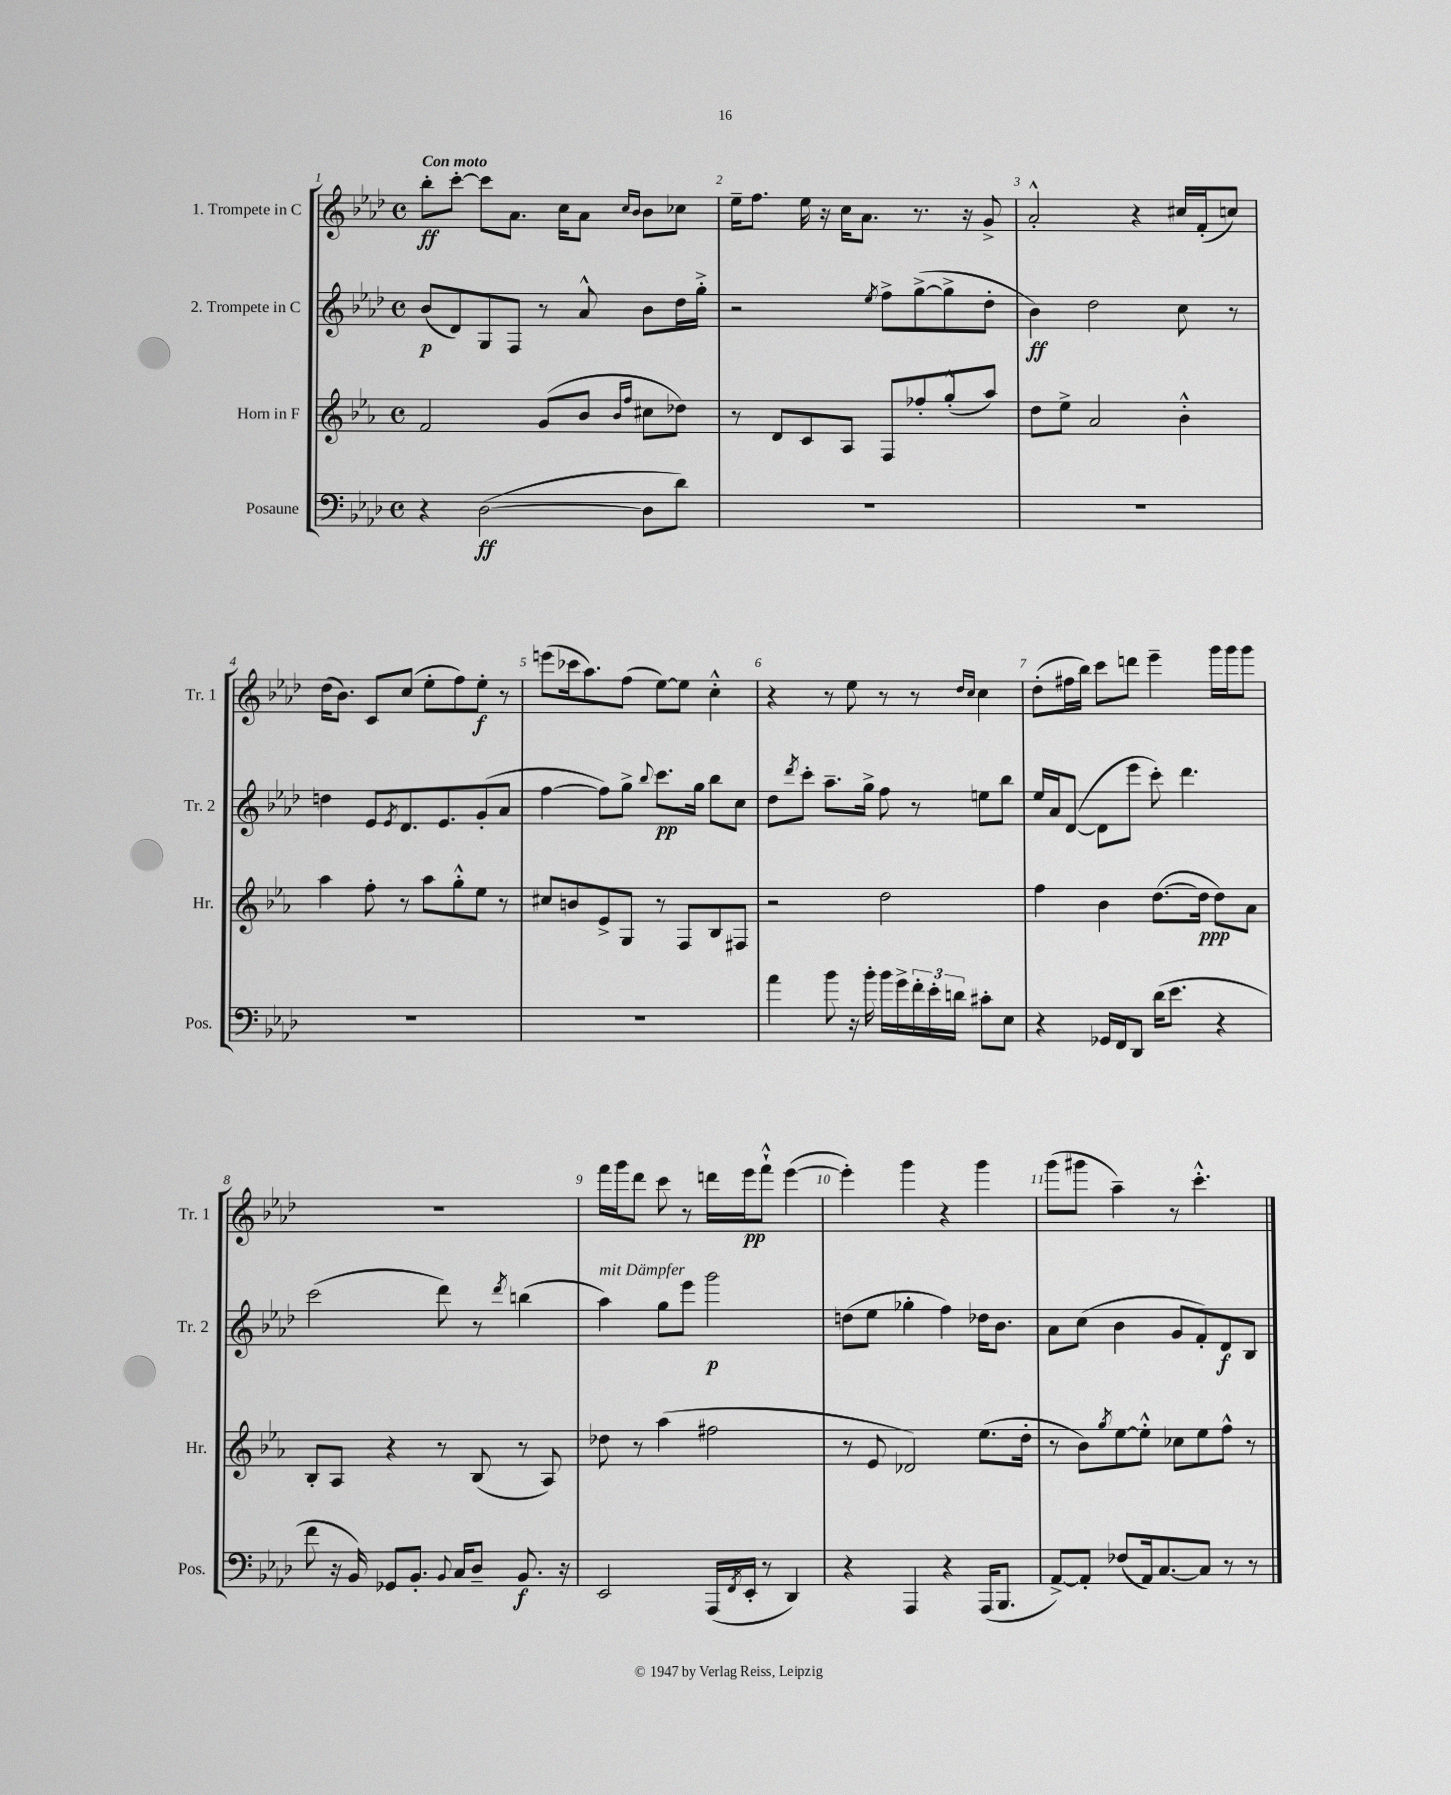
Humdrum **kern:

**kern	**dynam	**kern	**dynam	**kern	**dynam	**kern	**dynam
*part4	*part4	*part3	*part3	*part2	*part2	*part1	*part1
*staff4	*staff4	*staff3	*staff3	*staff2	*staff2	*staff1	*staff1
*I"Posaune	*	*I"Horn in F	*	*I"2. Trompete in C	*	*I"1. Trompete in C	*
*I'Pos.	*	*I'Hr.	*	*I'Tr. 2	*	*I'Tr. 1	*
*clefF4	*	*clefG2	*	*clefG2	*	*clefG2	*
*k[b-e-a-d-]	*	*k[b-e-a-]	*	*k[b-e-a-d-]	*	*k[b-e-a-d-]	*
*M4/4	*	*M4/4	*	*M4/4	*	*M4/4	*
*met(c)	*	*met(c)	*	*met(c)	*	*met(c)	*
=1	=1	=1	=1	=1	=1	=1	=1
!	!	!	!	!	!	!LO:TX:a:B:t=Con moto	!
4r	.	2f/	.	(8b-/L	p	8bb-'\L	ff
.	.	.	.	8d-/)	.	[8ccc'\J	.
([2D-\	ff	.	.	8G/	.	8ccc\L]	.
.	.	.	.	8F/J	.	8.a-\J	.
.	.	(8g/L	.	8r	.	.	.
.	.	.	.	.	.	16cc\KL	.
.	.	8b-/J	.	8a-^^/	.	8a-\J	.
.	.	16qqb-/LL	.	.	.	16qqcc/LL	.
.	.	16qqff/JJ	.	.	.	16qqb-/JJ	.
8D-\L]	.	8cc#X\L	.	8b-\L	.	8b-\L	.
8d-\J)	.	8dd-X\J)	.	16dd-\L	.	8cc-X\J	.
.	.	.	.	16gg'^\JJ	.	.	.
=2	=2	=2	=2	=2	=2	=2	=2
1r	.	8r	.	2r	.	16ee-~\KL	.
.	.	.	.	.	.	8.ff\J	.
.	.	8d/L	.	.	.	.	.
.	.	8c/	.	.	.	16ee-\	.
.	.	.	.	.	.	16r	.
.	.	8A-/J	.	.	.	16cc\KL	.
.	.	.	.	.	.	8.a-\J	.
.	.	.	.	8qee-/	.	.	.
.	.	8F/L	.	8ff^\L	.	.	.
.	.	8ff-X'/	.	([8gg^\	.	8.r	.
.	.	(8gg'^^/	.	8gg^\]	.	.	.
.	.	.	.	.	.	16r	.
.	.	8aa-/J)	.	8dd-'\J	.	8g^/	.
=3	=3	=3	=3	=3	=3	=3	=3
1r	.	8dd\L	.	4b-\)	ff	2a-'^^/	.
.	.	8ee-^\J	.	.	.	.	.
.	.	2a-/	.	2dd-\	.	.	.
.	.	.	.	.	.	4r	.
.	.	4b-'^^\	.	8cc\	.	16cc#X/LL	.
.	.	.	.	.	.	(16f'/J	.
.	.	.	.	8r	.	8ccn/J)	.
!!LO:LB:g=z
=4	=4	=4	=4	=4	=4	=4	=4
1r	.	4aa-\	.	4ddn\	.	(16dd-\KL	.
.	.	.	.	.	.	8.b-\J)	.
.	.	8ff'\	.	8e-/L	.	8c/L	.
.	.	.	.	8qe-/	.	.	.
.	.	8r	.	8.d-/	.	(8cc/J	.
.	.	8aa-\L	.	.	.	8ee-'\L	.
.	.	.	.	8.e-/	.	.	.
.	.	8gg'^^\	.	.	.	8ff\)	.
.	.	8ee-\J	.	(8g'/	.	8ee-'\J	f
.	.	8r	.	8a-/J	.	8r	.
=5	=5	=5	=5	=5	=5	=5	=5
1r	.	8cc#X/L	.	[4ff\	.	(8eeen\L	.
.	.	8bn/	.	.	.	16ccc-X\k	.
.	.	.	.	.	.	8.aa-\)	.
.	.	8e-^/	.	8ff\L])	.	.	.
.	.	8G/J	.	8gg^\J	.	(8ff\J	.
.	.	.	.	8qqbb-/	.	.	.
.	.	8r	.	8.ccc\L	pp	[8ee-\L)	.
.	.	8F/L	.	.	.	8ee-\J]	.
.	.	.	.	16gg\Jk	.	.	.
.	.	8B-/	.	8bb-\L	.	4cc'^^\	.
.	.	8F#X/J	.	8cc\J	.	.	.
=6	=6	=6	=6	=6	=6	=6	=6
4a-\	.	2r	.	8dd-\L	.	4r	.
.	.	.	.	8qddd-/	.	.	.
.	.	.	.	8ccc'\J	.	.	.
8b-\	.	.	.	8.aa-~\L	.	8r	.
16r	.	.	.	.	.	8ee-\	.
16b-'\	.	.	.	16gg^\Jk	.	.	.
16b-\LL	.	2dd\	.	8ff\	.	8r	.
16g^\	.	.	.	.	.	.	.
24f'\	.	.	.	8r	.	8r	.
24e-'\	.	.	.	.	.	.	.
24dn\JJ	.	.	.	.	.	.	.
.	.	.	.	.	.	16qqdd-/LL	.
.	.	.	.	.	.	16qqcc/JJ	.
8c#X'\L	.	.	.	8een\L	.	4cc\	.
8E-\J	.	.	.	8bb-\J	.	.	.
=7	=7	=7	=7	=7	=7	=7	=7
4r	.	4ff\	.	16ee-/LL	.	(8dd-'\L	.
.	.	.	.	16a-/J	.	.	.
.	.	.	.	([8d-/J	.	16ff#X\L	.
.	.	.	.	.	.	16bb-\JJ)	.
16GG-X/LL	.	4b-\	.	8d-\L]	.	8ccc\L	.
16FF/J	.	.	.	.	.	.	.
8DD-/J	.	.	.	8eee-\J	.	8dddn\J	.
(16d-\KL	.	([8.dd\L	.	8ccc'\)	.	4eee-~\	.
8.e-\J	.	.	.	.	.	.	.
.	.	.	.	4.ddd-\	.	.	.
.	.	16dd\Jk]	ppp	.	.	.	.
4r	.	8dd\L)	.	.	.	16ggg\LL	.
.	.	.	.	.	.	16ggg\J	.
.	.	8a-\J	.	.	.	8ggg\J	.
!!LO:LB:g=z
=8	=8	=8	=8	=8	=8	=8	=8
8f\	.	8B-'/L	.	(2ccc\	.	1r	.
16r	.	8A-/J	.	.	.	.	.
16BB-/)	.	.	.	.	.	.	.
8GG-X/L	.	4r	.	.	.	.	.
8.BB-'/J	.	.	.	.	.	.	.
.	.	8r	.	8ddd-\)	.	.	.
8qqBB-/	.	.	.	.	.	.	.
16C/KL	.	.	.	.	.	.	.
8D-~/J	.	(8B-/	.	8r	.	.	.
.	.	.	.	8qddd-/	.	.	.
8.BB-/	f	8r	.	(4bbn\	.	.	.
.	.	8A-/)	.	.	.	.	.
16r	.	.	.	.	.	.	.
=9	=9	=9	=9	=9	=9	=9	=9
!	!	!	!	!LO:TX:a:i:t=mit Dämpfer	!	!	!
2EE-/	.	8dd-X\	.	4aa-\)	.	16fff\LL	.
.	.	.	.	.	.	16ggg\J	.
.	.	8r	.	.	.	8ddd-\J	.
.	.	(4aa-\	.	8gg\L	.	8ccc\	.
.	.	.	.	8eee-\J	.	8r	.
(16AAA-/LL	.	2ff#X\	.	2ggg\	p	16dddn\LL	.
8qFF/	.	.	.	.	.	.	.
16EE-'/JJ	.	.	.	.	.	16eee-\J	pp
8r	.	.	.	.	.	8fff`^^\J	.
4DD-/)	.	.	.	.	.	([4eee-\	.
=10	=10	=10	=10	=10	=10	=10	=10
4r	.	8r	.	(8ddn\L	.	4eee-'\])	.
.	.	8e-/	.	8ee-\J	.	.	.
4AAA-/	.	2d-X/)	.	4gg-X'\	.	4ggg\	.
4r	.	.	.	4ff\)	.	4r	.
(16AAA-/KL	.	(8.ee-\L	.	16dd-X\KL	.	4ggg\	.
8.BBB-/J	.	.	.	8.b-\J	.	.	.
.	.	16dd'\Jk	.	.	.	.	.
=11	=11	=11	=11	=11	=11	=11	=11
[8AA-^/L)	.	8r	.	8a-\L	.	(8ggg\L	.
8AA-'/J]	.	8b-\L)	.	(8cc\J	.	8ggg#X\J	.
.	.	8qgg/	.	.	.	.	.
(8F-X/L	.	[8ee-\	.	4b-\	.	4aa-~\)	.
16AA-/k)	.	8ee-'^^\J]	.	.	.	.	.
[8.C/	.	.	.	.	.	.	.
.	.	8cc-X\L	.	8g/L	.	8r	.
8C/J]	.	8ee-\	.	8f'/)	.	4.ccc'^^\	.
8r	.	8ff^^\J	.	8d-/	f	.	.
8r	.	8r	.	8B-/J	.	.	.
==	==	==	==	==	==	==	==
*-	*-	*-	*-	*-	*-	*-	*-
